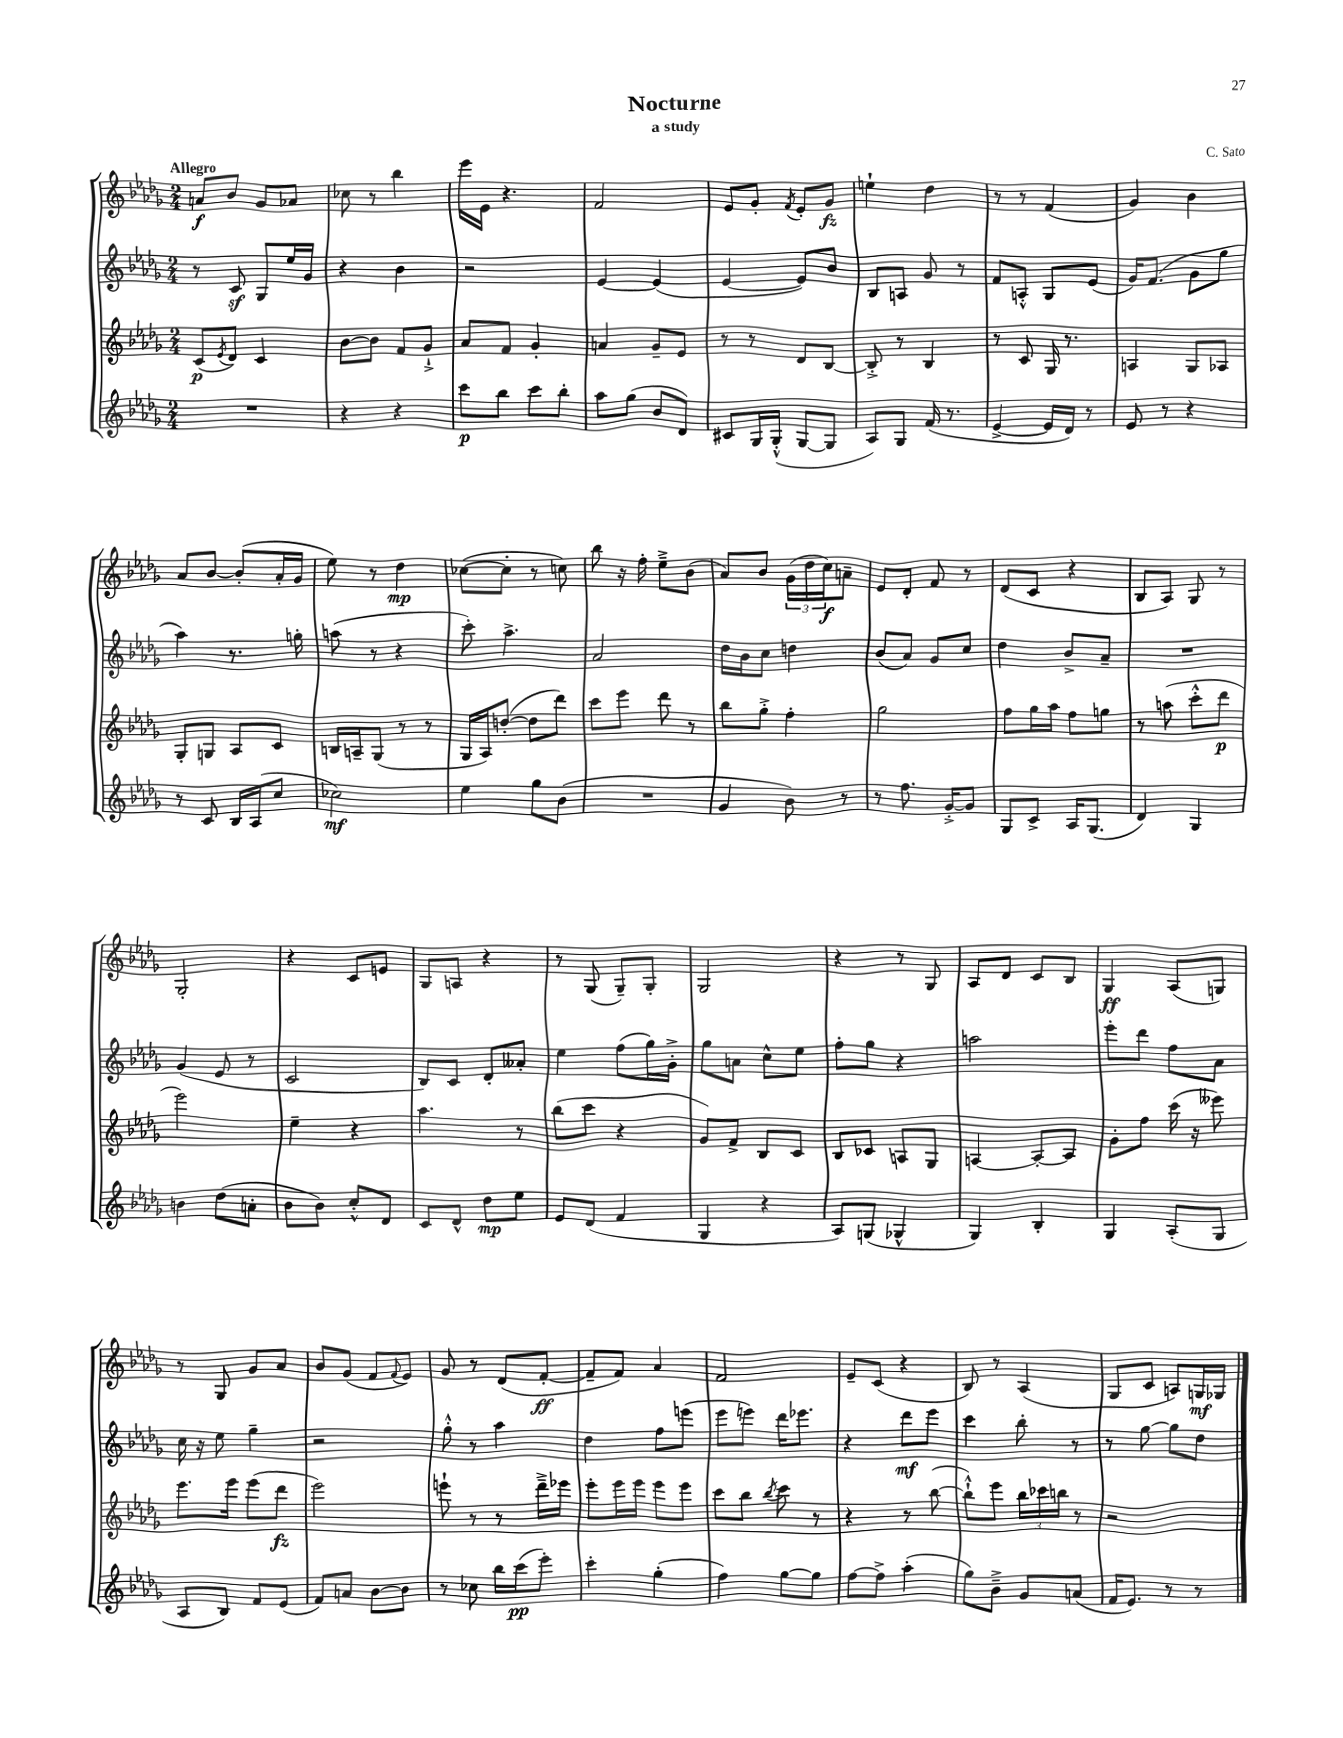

**kern	**kern	**kern	**kern
*staff4	*staff3	*staff2	*staff1
*clefG2	*clefG2	*clefG2	*clefG2
*k[b-e-a-d-g-]	*k[b-e-a-d-g-]	*k[b-e-a-d-g-]	*k[b-e-a-d-g-]
*M2/4	*M2/4	*M2/4	*M2/4
2r	(8c/L	8r	8a/L
.	8qe-/	.	.
.	8d-/J)	8c/	8b-/J
.	4c/	8G-/L	8g-/L
.	.	16ee-/L	8a-/J
.	.	16g-/JJ	.
=	=	=	=
4r	[8b-\L	4r	8cc-\
.	8b-\]J	.	8r
4r	8f/L	4b-\	4bb-\
.	8g-`^/J	.	.
=	=	=	=
8ccc\L	8a-/L	2r	16eee-\LL
.	.	.	16e-\JJ
8bb-\J	8f/J	.	4.r
8ccc\L	4g-'/	.	.
8bb-'\J	.	.	.
=	=	=	=
8aa-\L	4a/	[4e-/	2f/
(8gg-\J	.	.	.
8b-/L	8g-~/L	(4e-/]	.
8d-/J)	8e-/J	.	.
=	=	=	=
8c#/L	8r	[4e-/	8e-/L
16G-/L	8r	.	8g-'/J
(16G-'^^/JJ	.	.	.
.	.	.	8qf/
[8G-/L	8d-/L	8e-/]L)	8e-'/L
8G-/]J	[8B-/J	8b-/J	8g-/J
=	=	=	=
8A-/L)	8B-'^/]	8B-/L	4ee`\
8G-/J	8r	8A/J	.
(16f/	4B-/	8g-/	4dd-\
8.r	.	.	.
.	.	8r	.
=	=	=	=
[4e-^/	8r	8f/L	8r
.	8c/	8A'^^/J	8r
16e-/]LL	16G-/	8G-/L	(4f/
16d-/JJ)	8.r	.	.
8r	.	(8e-/J	.
=	=	=	=
8e-/	4A/	16g-/LK)	4g-/)
.	.	(8.f/J	.
8r	.	.	.
4r	8G-/L	8g-\L	4b-\
.	8A-/J	8gg-\J	.
=	=	=	=
8r	8G-'/L	4aa-\)	8a-/L
8c/	8G/J	.	[8b-/J
16B-/LL	8A-/L	8.r	(8b-'/]L
(16A-/J	.	.	.
8cc/J	8c/J	.	16a-'/L
.	.	16gg'\	16g-/JJ
=	=	=	=
2cc-\)	16B/LL	(8aa\	8ee-\)
.	16A~/J	.	.
.	(8G-/J	8r	8r
.	8r	4r	4dd-\
.	8r	.	.
=	=	=	=
4ee-\	16G-/LL	8ccc'\)	([8cc-\L
.	16A-/J)	.	.
.	([8dd'/J	4.aa-^\	8cc-'\]J
8gg-\L	8dd\]L	.	8r
(8b-\J	8ddd-\J)	.	8cc\)
=	=	=	=
2r	8ccc\L	2a-/	8bb-\
.	8eee-\J	.	16r
.	.	.	16ff'\
.	8ddd-\	.	8ee-~^\L
.	8r	.	(8b-\J
=	=	=	=
4g-/	8bb-\L	16dd-\LL	8a-/L)
.	.	16b-\J	.
.	8gg-'^\J	8cc\J	8b-/J
8b-\)	4ff'\	4dd\	(24g-\LL
.	.	.	24dd-\
.	.	.	24cc\J)
8r	.	.	8a~\J
=	=	=	=
8r	2gg-\	(8b-/L	8e-/L
8.ff\	.	8a-/J)	8d-'/J
.	.	8g-/L	8f/
[16g-'^/LK	.	.	.
8g-/]J	.	8cc/J	8r
=	=	=	=
8G-/L	8ff\L	4dd-\	(8d-/L
8c^/J	16gg-\L	.	8c/J
.	16aa-\JJ	.	.
16A-/LK	8ff\L	8b-^/L	4r
(8.G-/J	.	.	.
.	8gg\J	8a-~/J	.
=	=	=	=
4d-/)	8r	2r	8B-/L
.	(8aa\	.	8A-/J)
4G-/	8ccc'^^\L	.	8G-/
.	8ddd-\J	.	8r
=	=	=	=
4b\	2eee-\)	(4g-/	2G-'/
(8dd-\L	.	8e-/	.
8a'\J	.	8r	.
=	=	=	=
8b-\L	4ee-~\	2c/	4r
8b-\J)	.	.	.
8cc'^^/L	4r	.	8c/L
8d-/J	.	.	8e/J
=	=	=	=
8c/L	4.aa-\	8B-/L)	8G-/L
8d-^^/J	.	8c/J	8A/J
8dd-\L	.	8d-'/L	4r
8ee-\J	8r	8a--'/J	.
=	=	=	=
8e-/L	(8bb-\L	4ee-\	8r
(8d-/J	8ccc\J	.	(8G-/
4f/	4r	(8ff\L	8G-~/L)
.	.	16gg-\L)	8G-'/J
.	.	16g-'^\JJ	.
=	=	=	=
4G-/	8g-/L)	8gg-\L	2G-/
.	8f^/J	8a\J	.
4r	8B-/L	8cc^^\L	.
.	8c/J	8ee-\J	.
=	=	=	=
8A-/L)	8B-/L	8ff'\L	4r
(8G/J	8c-/J	8gg-\J	.
4G-^^/	8A/L	4r	8r
.	8G-/J	.	8G-/
=	=	=	=
4G-/)	[4A/	2aa\	8A-/L
.	.	.	8d-/J
4B-'/	8A'/_L	.	8c/L
.	8A/]J	.	8B-/J
=	=	=	=
4G-/	8g-'\L	8eee-'\L	4G-/
.	8ff\J	8ddd-\J	.
(8A-'/L	(16ccc\	8ff\L	(8A-/L
.	16r	.	.
8G-/J	8eee--\)	8a-\J	8G/J)
=	=	=	=
8A-/L	8.eee-\L	16cc\	8r
.	.	16r	.
8B-/J)	.	8ee-\	8G-/
.	16eee-\Jk	.	.
8f/L	(8eee-\L	4gg-~\	8g-/L
(8e-/J	8ddd-\J	.	8a-/J
=	=	=	=
8f/L)	2eee-\)	2r	8b-/L
8a/J	.	.	(8g-/J
[8b-\L	.	.	8f/L
.	.	.	8qqf/
8b-\]J	.	.	8e-/J)
=	=	=	=
8r	8eee`\	8gg-'^^\	8g-/
8cc-\	8r	8r	8r
16bb-\LL	8r	4aa-\	(8d-/L
(16ccc\J	.	.	.
8eee-'\J)	16ddd-~^\LL	.	[8f'/J
.	16eee-\JJ	.	.
=	=	=	=
4ccc'\	8eee-'\L	4dd-\	8f~/]L
.	16eee-\L	.	8f/J)
.	16eee-\JJ	.	.
(4gg-'\	8eee-\L	8ff\L	4a-/
.	8eee-\J	(8eee\J	.
=	=	=	=
4ff\)	8ccc\L	8eee-\L	2f/
.	8bb-\J	8eee\J)	.
.	8qbb-/	.	.
[8gg-\L	8ccc\	16ddd-\LK	.
.	.	8.eee-\J	.
8gg-\]J	8r	.	.
=	=	=	=
[8ff\L	4r	4r	8e-~/L
8ff^\]J	.	.	(8c/J
(4aa-'\	8r	8ddd-\L	4r
.	([8bb-\	8eee-\J	.
=	=	=	=
8gg-\L)	8bb-`^^\]L)	4ccc\	8B-/)
8b-~^\J	8eee-\J	.	8r
8g-/L	24bb-\LL	8bb-'\	(4A-/
.	24ccc-\	.	.
.	24bb\JJ	.	.
(8a/J	8r	8r	.
=	=	=	=
16f/LK	2r	8r	8G-/L
8.e-/J)	.	.	.
.	.	[8gg-\	8c/J
8r	.	8gg-\]L	8A/L)
8r	.	8dd-\J	16G/L
.	.	.	16G-/JJ
==	==	==	==
*-	*-	*-	*-
